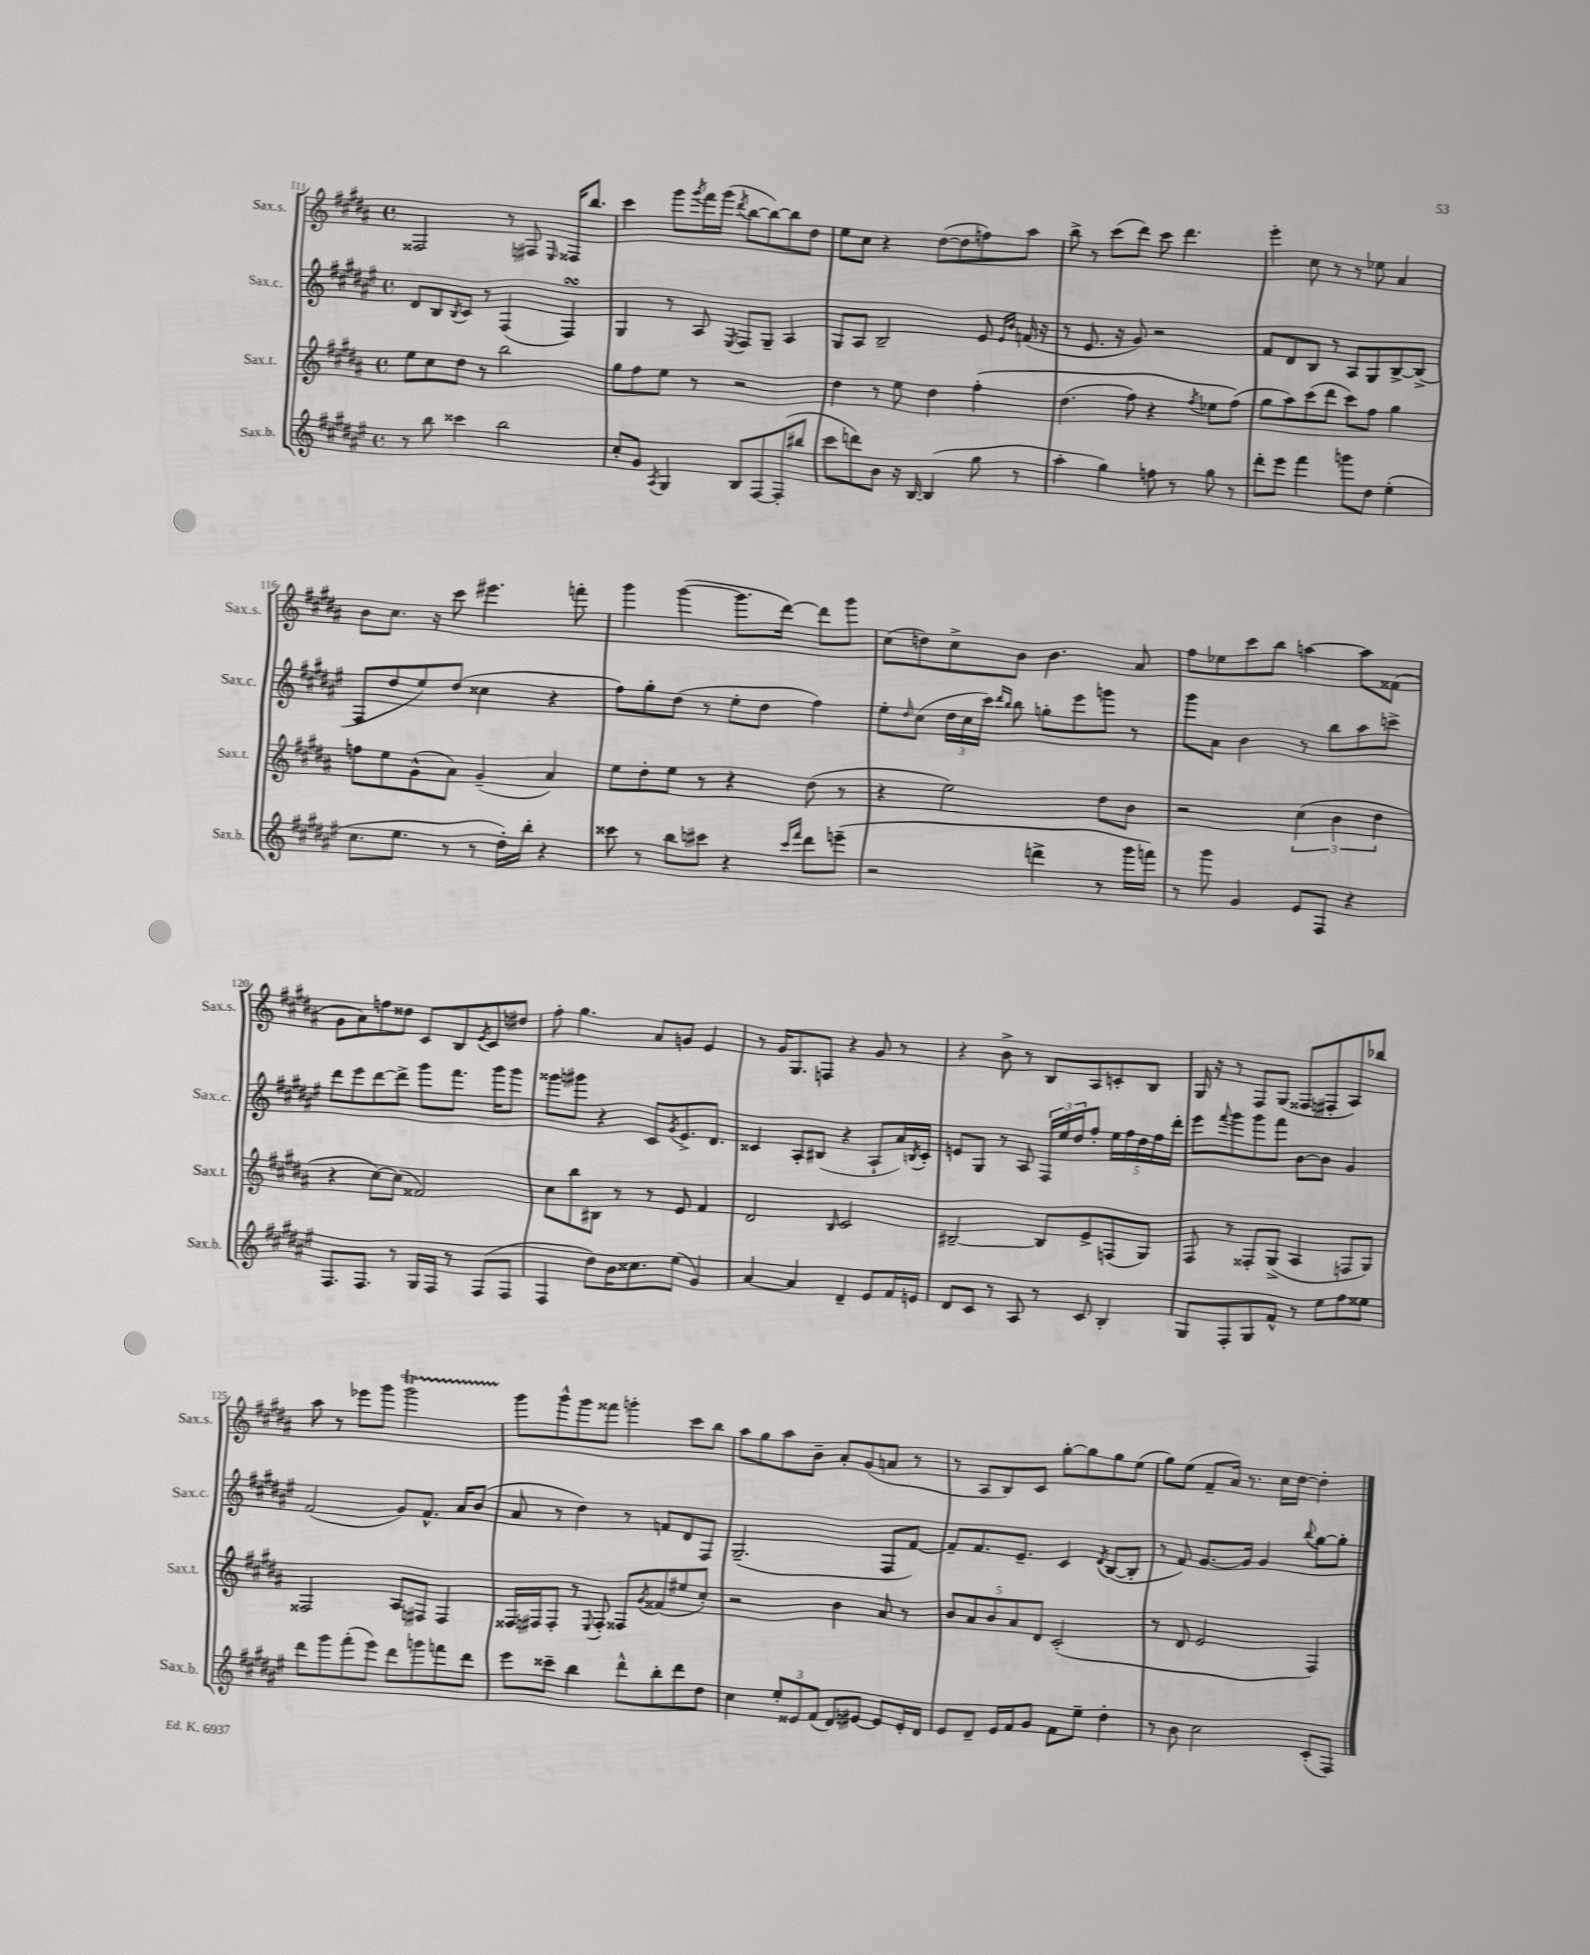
<<
\new StaffGroup <<
\new Staff = "s0" \with { instrumentName = "Sax.s." shortInstrumentName = "Sax.s." } {
    \clef treble \key b \major \defaultTimeSignature \time 4/4
    fisis2 r8 fis8 \grace { e16 } fisis16 b''8. |
    cis'''4 gis'''8 \acciaccatura { gis'''8 } fis'''16 gis'''16( \acciaccatura { dis'''8 } b''8~ b''8~) b''8 dis''8 |
    e''8 cis''8 r4 dis''8~( dis''8 f''8) ais''8 |
    b''8-> r8 cis'''8( dis'''8) cis'''8 dis'''4. |
    e'''4-. cis''8 r8 r8 ees''8 ais'4 |
    b'8 cis''8. r16 cis'''8 eis'''4. f'''8-. |
    gis'''4 gis'''4~( gis'''8. dis'''16~) dis'''8 gis'''8 |
    cis''8( d''8) cis''8-> b'8 b'4. ais'8 |
    fis''8 ees''8 cis'''8 b''8 a''4~ a''8 fisis'8( |
    gis'8 ais'8) f''8 disis''8 cis'8 b8 \acciaccatura { e'8 } cis'8 dis''8 |
    fis''8-. gis''4. ais'8 g'8 e'4 |
    r8 gis'16 gis8. f8 r4 gis'8 r8 |
    r4 b'8-> r8 b8 ais8 c'8-. b8 |
    gis16 r16 r8 fis8 gis8( fisis8 fis8-. ais8) bes''8 |
    ais''8 r8 ees'''8 gis'''8 gis'''2\startTrillSpan |
    gis'''8\stopTrillSpan gis'''8-^ gis'''8 fisis'''8 g'''4-. cis'''8 b''8 |
    ais''8 gis''8 ais''8 b'8-- ais'8-. gis'8( a'8 r8 |
    r8 ais8 b8) cis'8 gis''8~-. gis''8 gis''8 e''8( |
    gis''8) e''8( fis'8-- ais'16) r8. cis''16 dis''16~ dis''4-. \bar "|." |
}
\new Staff = "s1" \with { instrumentName = "Sax.c." shortInstrumentName = "Sax.c." } {
    \clef treble \key fis \major \defaultTimeSignature \time 4/4
    dis'8 b8 \acciaccatura { b8 } cis'8 r8 fis4( fis4\turn) |
    gis4 r8 ais8 \acciaccatura { eis8 } fis8 gis8-- ais4 |
    gis8 ais8 b2-- eis'8 \grace { eis'16 b'16 } f'16( r16 |
    r8 eis'8. r16 gis'8) r2 |
    fis'8 dis'8 b8 r8 ais8 gis8 b8~-> b8->( |
    fis8 dis''8 eis''8) dis''8( cisis''4 r4 |
    fis''8) gis''8-. dis''8( r8 eis''8-. dis''8 fis''4) |
    eis''8-. \grace { dis''16 } cis''8( \tuplet 3/2 { dis''16 cis''16 cis'''16) } \grace { dis'''16 b''16 } b''8 g''8-. eis'''8 g'''8 r8 |
    gis'''8 ais'8 b'4 r8 b''8 ais''8 c'''8-> |
    dis'''8 eis'''8 dis'''8~ dis'''8-> gis'''8 fis'''8. gis'''16 gis'''8 |
    gisis'''8 gis'''8 r4 cis'8 \acciaccatura { gis'8 } eis'8.-> dis'8. |
    cisis'4 ais8-. bis8( r4 ais8-! ais'16) \acciaccatura { b8 } cisis'16-. |
    e'8 gis8 r8 ais8 \tuplet 3/2 { fis16 eis''16 dis''16 } fis''8-. \tuplet 5/4 { eis''16 fis''16 dis''16 fis''16 dis'''16-. } |
    eis'''8 \appoggiatura { fis'''8 } gis'''8 gis'''8 fis'''8 b'8~ b'8 gis'4 |
    fis'2( gis'8) fis'8.-^ ais'16 b'8( |
    ais'8 r8 dis''4) r8 f'8 dis'8 fis8 |
    gis2.--( fis8 fis'8~) |
    fis'8-- fis'8. eis'8.-- cis'4 \acciaccatura { dis'8 } b8~( b8-. |
    r8 fis'8) gis'8.~ gis'16 gis'4 \appoggiatura { b''8 } gis''8~ gis''8-. \bar "|." |
}
\new Staff = "s2" \with { instrumentName = "Sax.t." shortInstrumentName = "Sax.t." } {
    \clef treble \key b \major \defaultTimeSignature \time 4/4
    e''8 cis''8 dis''8 r8 b''2 |
    gis''8 fis''8 e''8 r8 r2 |
    dis''4 r8 e''8 dis''4 fis''4-.\( |
    dis''4.( fis''8) r4 \acciaccatura { fis''8 } ees''8 fis''8(\) |
    gis''8 ais''8) cis'''8( dis'''8 cis'''8) fis''8 gis''4 |
    f''8 e''8 gis'8-^( ais'8) gis'4--( ais'4) |
    e''8 dis''8-. e''8 r8 r4 dis''8( r8 |
    r4 e''2) dis''8 b'8 |
    r2 \tuplet 3/2 { cis''4( b'4 dis''4 } |
    r4 cis''8~) cis''8( fisis'2) |
    cis''8 b''8 bis8 r8 r8 e'8 fis'4 |
    dis'2 \grace { b16 } cis'2 |
    bis2~-- bis8 e'8-> f8( gis8) |
    fis8 r8 fisis8-. gis8->( ais4 f8 gis8) |
    fisis2 ais8 fis8 fis4 |
    fisis16 fis16 fis8-. r8 \appoggiatura { e8 } fis8-. fisis8 \acciaccatura { gis'8 } fisis'8( eis''8 cis''8-.) |
    r2 b'4 ais'8 r8 |
    \tuplet 5/4 { b'8 ais'8 b'8 ais'8 dis'8 } cis'2-.( |
    r8 dis'8 e'2 fis4) \bar "|." |
}
\new Staff = "s3" \with { instrumentName = "Sax.b." shortInstrumentName = "Sax.b." } {
    \clef treble \key fis \major \defaultTimeSignature \time 4/4
    r8 b''8 cisis'''4 b''2 |
    cis''8-. gis'8 \acciaccatura { ais8 } gis4 b8 fis8~ fis8-.( bis''8 |
    cis'''8 d'''8) b'8 r16 b16~ b4( gis''8 r8 |
    ais''4-. gis''4) f''8 r8 gis''8 r8 |
    dis'''8-. eis'''8 fis'''4 g'''8 dis''8 eis''4-.( |
    cis''8. eis''8. r8 r8 dis''16-.) b''16-. r4 |
    cisis'''8 r8 b''8 cis'''8 r4 \grace { cis'''16 fis'''16 } dis'''8 e'''8--( |
    r2 d'''4-> r8 gis'''16 f'''16) |
    r8 gis'''8 gis'4 eis'8 fis8 r4 |
    fis8. fis8. r8 gis16 fis16 r8 fis8( fis8 |
    fis4 dis''8) b'16 cisis''8. eis''8( gis'4) |
    ais'4~ ais'4 dis'4-- eis'8 fis'16 e'16 |
    dis'8 cis'8 r8 ais8 r8 cis'8 b4-. |
    gis8 fis8-. gis8 fis'8-^ r8 eis''8 fis''8 eisis''8 |
    dis'''8 gis'''8 fis'''8-.( eis'''8) dis'''8 g'''8 f'''8 dis'''8 |
    eis'''8 cisis'''8-- b''4 dis'''8-^ b''8-. dis'''8 dis''8 |
    cis''4 \tuplet 3/2 { eis''8-. eisis'8 fis'8( } dis'8) eis'8~ eis'8 eis'16-. dis'16 |
    eis'8 dis'8-- eis'16 fis'16 gis'8 fis'8 eis''8-- dis''4-. |
    r8 b'8 cis''2 cis'8-.( fis8) \bar "|." |
}
>>
>>
\layout { \context { \Score currentBarNumber = #111 } }
